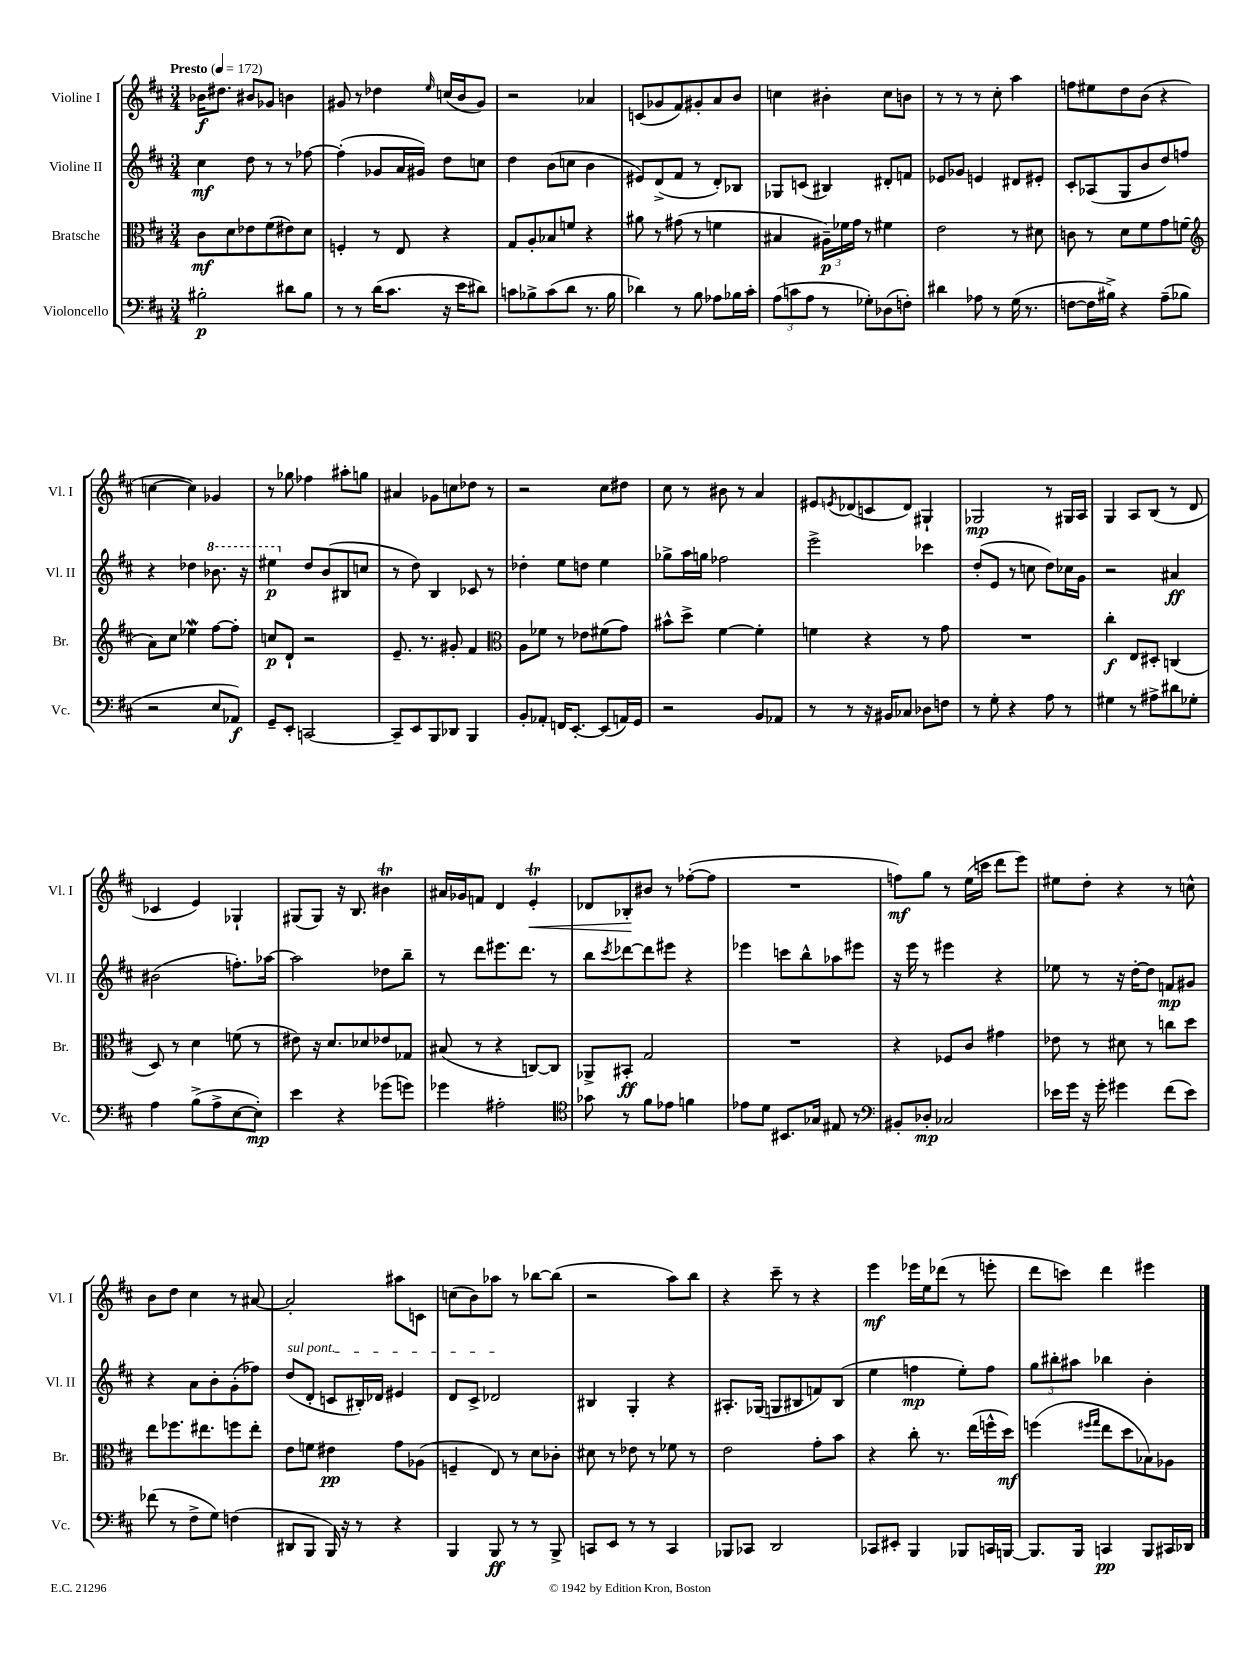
<<
\new StaffGroup <<
\new Staff = "s0" \with { instrumentName = "Violine I" shortInstrumentName = "Vl. I" } {
    \clef treble \key d \major \numericTimeSignature \time 3/4 \tempo "Presto" 4 = 172
    bes'16\f dis''8. bis'8 ges'8 b'4 |
    gis'8 r8 des''4 \grace { e''16 } c''16( b'16 gis'8) |
    r2 aes'4 |
    c'8( ges'8 fis'8) gis'8-. a'8 b'8 |
    c''4 bis'4-. c''8 b'8 |
    r8 r8 r8 cis''8-. a''4 |
    f''8 eis''8 d''8 b'8( r4 |
    c''4~ c''4) ges'4 |
    r8 ges''8 fes''4 ais''8-. g''8 |
    ais'4 ges'8 c''8 des''8 r8 |
    r2 cis''8 dis''8 |
    cis''8 r8 bis'8 r8 a'4 |
    eis'8 \acciaccatura { e'8 } des'8( c'8 des'8) gis4-! |
    ges2\mp r8 gis16 a16 |
    g4 a8 b8( r8 d'8 |
    ces'4 e'4) ges4-! |
    gis8( gis8) r16 b8. bis'4\trill |
    ais'16 ges'16 f'8 d'4 e'4-.\trill\< |
    des'8 bes8-.\! bis'8 r8 fes''8~-.( fes''8 |
    R2. |
    f''8\mf) g''8 r8 e''16( c'''16 d'''8 e'''8) |
    eis''8 d''8-. r4 r8 c''8-^ |
    b'8 d''8 cis''4 r8 ais'8~ |
    ais'2-. ais''8 c'8 |
    c''8( b'8) aes''8 r8 bes''8~ bes''8( |
    r2 a''8) b''8 |
    r4 cis'''8-- r8 r4 |
    e'''4\mf ees'''16 e''16 des'''8( r8 e'''8-. |
    d'''8 c'''8) d'''4 eis'''4 \bar "|." |
}
\new Staff = "s1" \with { instrumentName = "Violine II" shortInstrumentName = "Vl. II" } {
    \clef treble \key d \major \numericTimeSignature \time 3/4
    cis''4\mf d''8 r8 r8 fes''8~ |
    fes''4-.( ges'8 a'16 gis'16) d''8 c''8 |
    d''4 b'8( c''8 b'4 |
    eis'8) d'8->( fis'8 r8 d'8-.) bes8 |
    ges8 c'8( bis4) dis'8-. f'8 |
    ees'8 ges'8 e'4 dis'8 eis'8-. |
    cis'8-. aes8( g8 b'8 d''8) f''8 |
    r4 des''4 \ottava #1 bes''8. r16 |
    eis'''4\p \ottava #0 d''8 b'8( bis8 c''8 |
    r8 d''8) b4 ces'8 r8 |
    des''4-. e''8 d''8 e''4 |
    ges''8-> a''16 g''16 fes''2 |
    e'''2-> ces'''4 |
    d''8-.( e'8 r8 c''8 d''8) ces''16 g'16 |
    r2 ais'4\ff |
    bis'2( f''8.-.) aes''16~ |
    aes''2 des''8 b''8-- |
    r8 d'''8 eis'''8. d'''8. r8 |
    b''8 \acciaccatura { cis'''8 } des'''8~ des'''8 eis'''8 r4 |
    ees'''4 c'''8 b''8-^ aes''8 eis'''8 |
    r16 e'''16 r8 eis'''4 r4 |
    ees''8 r8 r16 d''16~-. d''8 f'8\mp gis'8 |
    r4 a'8 b'8-. g'8-.( fes''8) |
    \once \override TextSpanner.bound-details.left.text = \markup { \italic "sul pont." } d''8\startTextSpan( d'8-. c'8 bis16-.) des'16 eis'4 |
    d'8 cis'8-> des'2\stopTextSpan |
    bis4 g4-. r4 |
    ais8.-. ges16( g8 bis8 f'8) bis8( |
    e''4 f''4\mp e''8-.) f''8 |
    \tuplet 3/2 { g''8 bis''8-. ais''8 } bes''4 b'4-. \bar "|." |
}
\new Staff = "s2" \with { instrumentName = "Bratsche" shortInstrumentName = "Br." } {
    \clef alto \key d \major \numericTimeSignature \time 3/4
    cis'8\mf d'8 ees'8 fis'8( eis'8) d'8 |
    f4-. r8 e8 r4 |
    g8 a8-. bes8 f'8 r4 |
    ais'8 r8 gis'8( r8 f'4 |
    bis4 \tuplet 3/2 { ais16--\p) fes'16 g'16 } r8 fis'4 |
    e'2 r8 dis'8 |
    c'8 r8 d'8 fis'8 g'8 f'8( |
    \clef treble a'8) cis''8 ees''4\mordent fis''8~ fis''8-. |
    c''8\p d'8-! r2 |
    e'8.-- r8. gis'8-. fis'4 |
    \clef alto a8 fes'8 r8 ees'8 fis'8( g'8) |
    bis'8-^ d''8-> fis'4~ fis'4-. |
    f'4 r4 r8 g'8 |
    R2. |
    cis''4-.\f e8 dis8-. c4( |
    d8) r8 d'4 f'8( r8 |
    eis'8) r16 d'8. des'8 ees'8 ges8 |
    bis8( r8 r4 c8~) c8 |
    aes,8-> bis,8-.\ff g2 |
    R2. |
    r4 fes8 cis'8 gis'4 |
    ees'8 r8 dis'8 r8 c''8 d''8 |
    e''8 fes''8. eis''8. f''8 eis''8-. |
    e'8 f'8 eis'4\pp g'8 aes8( |
    f4-- e8) r8 d'8 ces'8-. |
    dis'8 r8 ees'8 r8 fes'8 r8 |
    e'2 g'8-. b'8 |
    r4 cis''8-. r8. e''16( f''16-^ d''16\mf) |
    f''4( \grace { fis''16 g''16 } e''8 d''8 bes8) aes8 \bar "|." |
}
\new Staff = "s3" \with { instrumentName = "Violoncello" shortInstrumentName = "Vc." } {
    \clef bass \key d \major \numericTimeSignature \time 3/4
    bis2-.\p dis'8 bis8 |
    r8 r8 d'16( cis'8. r16 e'16 dis'8) |
    c'8 bes8-> c'8( d'8 r8. bes16 |
    des'4) r8 b8 aes8 bes16 cis'16-. |
    \tuplet 3/2 { a8( c'8 a8 } r8 ges8-.) des8( f8-.) |
    dis'4 aes8 r8 g16( r8. |
    f8~ f16 bis16->) r4 a8--( bes8 |
    r2 e8 aes,8\f) |
    g,8-- e,8-. c,2~ |
    c,8-- e,8 b,,8 des,8 b,,4 |
    b,8-. aes,8-. f,16 e,8.~-. e,8( a,16) g,16 |
    r2 b,8 aes,8 |
    r8 r8 r16 bis,16 ces8 des8 f8 |
    r8 g8-. r4 a8 r8 |
    gis4 r8 ais8-> dis'8 ges8-. |
    a4 b8->( a8-> e8~ e8-.\mp) |
    e'4 r4 ges'8( g'8) |
    ges'4 ais2-. |
    \clef tenor ges'8 r8 fis'8 ees'8 f'4 |
    ees'8 d'8 bis,8. ges16 eis8 r8 |
    \clef bass bis,8-. des8-.\mp ces2 |
    ees'16 g'16 r16 g'16-. gis'4 fis'8( ees'8) |
    fes'8( r8 fis8-> g8) f4( |
    dis,8 b,,8 b,,16) r16 r8 r4 |
    b,,4 b,,8\ff r8 r8 b,,8-> |
    c,8 e,8 r8 r8 c,4 |
    bes,,8 ces,8 d,2 |
    ces,8 eis,8-. b,,4 bes,,8 c,16 b,,16~ |
    b,,8. b,,16 c,4\pp b,,8 cis,16 des,16 \bar "|." |
}
>>
>>
\layout { \context { \Score \remove "Bar_number_engraver" } }
